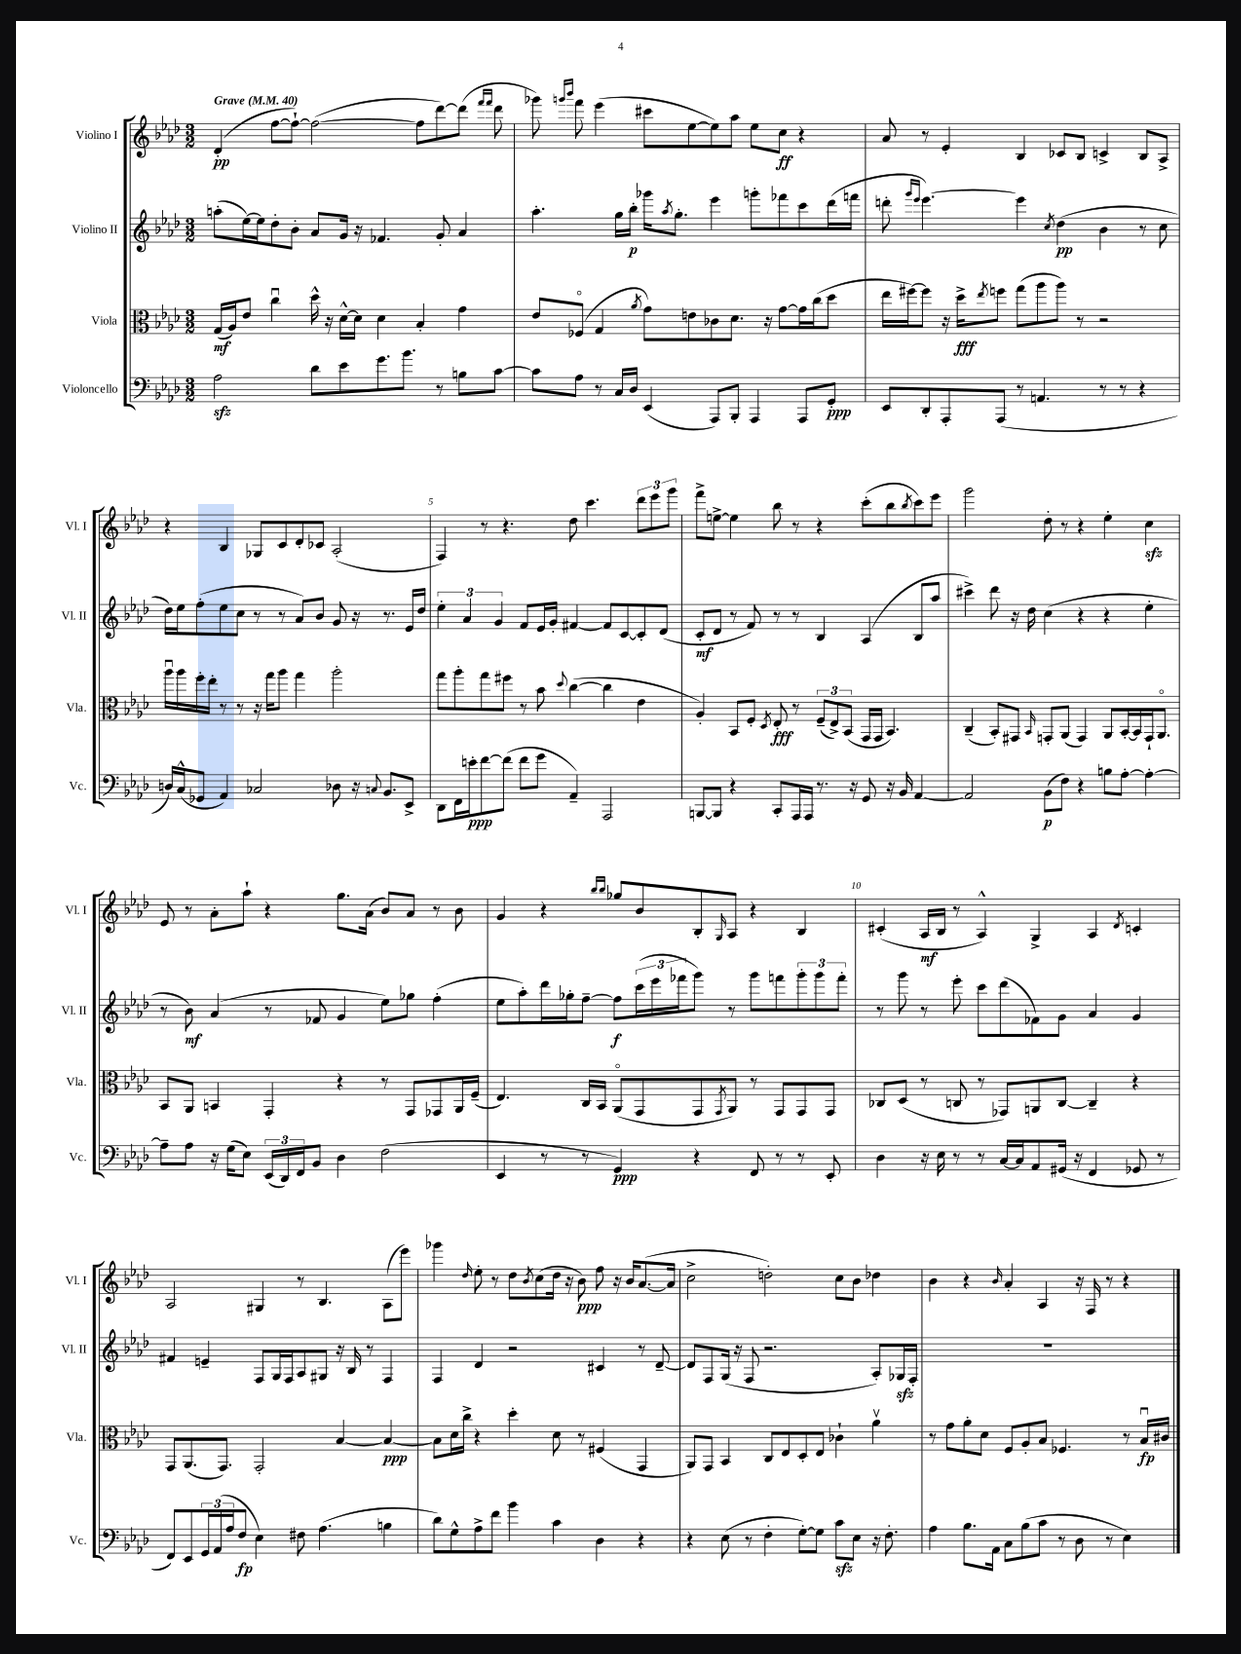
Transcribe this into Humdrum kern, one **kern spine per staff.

**kern	**dynam	**kern	**dynam	**kern	**dynam	**kern	**dynam
*part4	*part4	*part3	*part3	*part2	*part2	*part1	*part1
*staff4	*staff4	*staff3	*staff3	*staff2	*staff2	*staff1	*staff1
*I"Violoncello	*	*I"Viola	*	*I"Violino II	*	*I"Violino I	*
*I'Vc.	*	*I'Vla.	*	*I'Vl. II	*	*I'Vl. I	*
*clefF4	*	*clefC3	*	*clefG2	*	*clefG2	*
*k[b-e-a-d-]	*	*k[b-e-a-d-]	*	*k[b-e-a-d-]	*	*k[b-e-a-d-]	*
*M3/2	*	*M3/2	*	*M3/2	*	*M3/2	*
*MM40	*	*MM40	*	*MM40	*	*MM40	*
=1	=1	=1	=1	=1	=1	=1	=1
!	!	!	!	!	!	!LO:TX:a:B:t=Grave	!
2A-zz\	.	(16G/LL	mf	(8aan'\L	.	(4d-'/	pp
.	.	16A-/J)	.	.	.	.	.
.	.	8e-/J	.	[16ee-\L)	.	.	.
.	.	.	.	16ee-\J]	.	.	.
.	.	4ccu\	.	8dd-'\	.	[8ff\L	.
.	.	.	.	8b-'\J	.	8ff`\J_)	.
8d-\L	.	16dd-^^\	.	8a-/L	.	(2ff\_	.
.	.	16r	.	.	.	.	.
8e-\	.	[16d-^^\LL	.	16g/Jk	.	.	.
.	.	16d-\JJ]	.	16r	.	.	.
8.g\	.	4d-\	.	4.f-X/	.	.	.
8.b-\J	.	.	.	.	.	.	.
.	.	4B-'/	.	.	.	8ff\L]	.
8r	.	.	.	8g'/	.	[8ddd-\)	.
8Bn\L	.	4g\	.	4a-/	.	(8ddd-\J]	.
.	.	.	.	.	.	16qqfff/LL	.
.	.	.	.	.	.	16qqfff/JJ	.
[8c\J	.	.	.	.	.	8ddd-\	.
=2	=2	=2	=2	=2	=2	=2	=2
8c\L]	.	8e-/L	.	4.aa-'\	.	8ggg-X\)	.
.	.	.	.	.	.	16qqgggn/LL	.
.	.	.	.	.	.	16qqbbb-/JJ	.
8A-\J	.	(8F-X/J	.	.	.	8fff\	.
8r	.	4G/	.	.	.	(4eee-\	.
16C/LL	.	.	.	16gg\LL	.	.	.
16D-/JJ	.	.	.	16bb-'\JJ	p	.	.
.	.	8qa-/	.	.	.	.	.
(4EE-/	.	8g\L)	.	16ggg-X\KL	.	8ccc#X\L	.
.	.	.	.	8qaa-/	.	.	.
.	.	.	.	8.gg'\J	.	.	.
.	.	8en\	.	.	.	[8ee-\	.
8AAA-/L)	.	8c-X\	.	4eee-\	.	8ee-\])	.
8BBB-'/J	.	8.d-\J	.	.	.	8aa-\J	.
4AAA-/	.	.	.	8gggn'\L	.	8ee-\L	.
.	.	16r	.	.	.	.	.
.	.	[8g\L	.	8fff-X\	.	8cc\J	ff
8AAA-/L	.	16g\L]	.	8ccc\	.	4r	.
.	.	(16cc\J	.	.	.	.	.
8GG'/J	ppp	8dd-\J	.	(16ddd-\L	.	.	.
.	.	.	.	16fffn\JJ	.	.	.
=3	=3	=3	=3	=3	=3	=3	=3
8EE-/L	.	16ee-\LL	.	8dddn'\	.	8a-/	.
.	.	[16ff#X\J)	.	.	.	.	.
.	.	.	.	16qqggg/LL	.	.	.
.	.	.	.	16qqeee-/JJ	.	.	.
8DD-'/	.	8ff#\J]	.	[4.eee-\)	.	8r	.
8AAA-'/	.	16r	.	.	.	4e-'/	.
.	.	16dd-^\KL	fff	.	.	.	.
.	.	8qee-/	.	.	.	.	.
(8AAA-/J	.	8ffn\J	.	.	.	.	.
8r	.	(8gg\L	.	4eee-\]	.	4B-/	.
4.AAn/	.	8aa-\	.	.	.	.	.
.	.	.	.	8qcc/	.	.	.
.	.	8aa-\J)	.	(4dd-\	pp	8c-X/L	.
.	.	8r	.	.	.	8B-/J	.
8r	.	2r	.	4b-\	.	4cn^/	.
8r	.	.	.	.	.	.	.
4r	.	.	.	8r	.	8B-/L	.
.	.	.	.	8cc\	.	8A-^/J	.
!!LO:LB:g=z
=4	=4	=4	=4	=4	=4	=4	=4
16Dn/LL)	.	16aa-u\LL	.	16dd-\LL)	.	4r	.
(16C^^/J	.	16aa-\	.	16ee-\J	.	.	.
8GG-X/J	.	16ff'\	.	(8ff'\	.	.	.
.	.	16ee-'\JJ	.	.	.	.	.
4AA-/)	.	8r	.	8ee-\	.	4B-/	.
.	.	8r	.	8cc\J	.	.	.
2C-X/	.	16r	.	8r	.	8G-X/L	.
.	.	16gg\KL	.	.	.	.	.
.	.	8aa-\J	.	8r	.	8c/	.
.	.	4gg\	.	8a-/L)	.	8d-'/	.
.	.	.	.	8b-/J	.	8c-X/J	.
8D-X\	.	2aa-'\	.	8g/	.	(2A-'/	.
16r	.	.	.	16r	.	.	.
8qqCn/	.	.	.	.	.	.	.
8.BB-/L	.	.	.	8.r	.	.	.
8EE-^/J	.	.	.	16e-/LL	.	.	.
.	.	.	.	16dd-/JJ	.	.	.
=5	=5	=5	=5	=5	=5	=5	=5
8DD-\L	.	8gg\L	.	6ee-'\	.	4F/)	.
16FF\L	.	8aa-'\	.	.	.	.	.
.	.	.	.	6a-/	.	.	.
16en'\J	ppp	.	.	.	.	.	.
[8f\	.	8gg\	.	.	.	8r	.
.	.	.	.	6g/	.	.	.
(8f\J]	.	8ff#X\J	.	.	.	4.r	.
8f\L	.	8r	.	8f/L	.	.	.
8g\J	.	8b-\	.	16e-/L	.	.	.
.	.	.	.	16g'/JJ	.	.	.
.	.	8qqdd-/	.	.	.	.	.
4AA-~/)	.	([4cc\	.	[4f#X/	.	8dd-\	.
.	.	.	.	.	.	4.ccc\	.
2AAA-/	.	4cc\]	.	8f#/L]	.	.	.
.	.	.	.	[8c/	.	.	.
.	.	4e-\	.	8c'/]	.	12ddd-\L	.
.	.	.	.	.	.	12eee-\	.
.	.	.	.	(8d-/J	.	.	.
.	.	.	.	.	.	12ggg\J	.
=6	=6	=6	=6	=6	=6	=6	=6
[8BBBn/L	.	4A-'/)	.	8c'/L	mf	8fff^\L	.
8BBB/J]	.	.	.	8d-/J	.	[8een^\J	.
4r	.	8BB-/L	.	8r	.	4ee\]	.
.	.	8F'/J	.	8f/)	.	.	.
.	.	8qD-/	.	.	.	.	.
8CC'/L	.	8E-'/	fff	8r	.	8bb-\	.
16AAA-/L	.	8r	.	8r	.	8r	.
16AAA-/JJ	.	.	.	.	.	.	.
8.r	.	(12F~/L	.	4B-/	.	4r	.
.	.	12E-^/)	.	.	.	.	.
.	.	(12BB-/J	.	.	.	.	.
16r	.	.	.	.	.	.	.
8GG/	.	16GG/LL	.	(4A-/	.	(8ccc'\L	.
.	.	16GG/JJ	.	.	.	.	.
16r	.	4.BB-/)	.	.	.	8bb-\	.
16BB-/	.	.	.	.	.	.	.
.	.	.	.	.	.	8qbb-/	.
[4AA-/	.	.	.	8B-/L	.	8ccc\)	.
.	.	.	.	8aa-/J	.	8eee-\J	.
=7	=7	=7	=7	=7	=7	=7	=7
2AA-/]	.	(4C~/	.	4ccc#X^\)	.	2ggg\	.
.	.	8BB-'/L)	.	8ddd-\	.	.	.
.	.	8GG#X/J	.	16r	.	.	.
.	.	.	.	16dd-\	.	.	.
.	.	16qqBB-/	.	.	.	.	.
(8BB-\L	p	8GGn'/L	.	(4cc\	.	8dd-'\	.
8F\J)	.	(8AA-/J	.	.	.	8r	.
4r	.	4GG/)	.	4r	.	4r	.
8Bn\L	.	8AA-/L	.	4r	.	4ee-'\	.
[8A-'\J	.	[16BB-'/L	.	.	.	.	.
.	.	16BB-/]	.	.	.	.	.
4A-'\_	.	16GG`/J	.	4ee-'\	.	4cczz\	.
.	.	8.AA-/J	.	.	.	.	.
!!LO:LB:g=z
=8	=8	=8	=8	=8	=8	=8	=8
8A-~\L]	.	8BB-/L	.	8r	.	8e-/	.
8A-\J	.	8AA-/J	.	8b-\)	mf	8r	.
16r	.	4BBn/	.	(4a-/	.	8a-'\L	.
(16G\KL	.	.	.	.	.	.	.
8E-\J)	.	.	.	.	.	8aa-`\J	.
(24EE-/LL	.	4GG'/	.	8r	.	4r	.
24DD-/)	.	.	.	.	.	.	.
24FF/J	.	.	.	.	.	.	.
8BB-/J	.	.	.	8f-X/	.	.	.
4D-\	.	4r	.	4g/	.	8.gg\L	.
.	.	.	.	.	.	(16a-\Jk	.
(2F\	.	8r	.	8ee-\L)	.	8b-/L)	.
.	.	8GG/L	.	8gg-X\J	.	8a-/J	.
.	.	8GG-X/	.	(4ff'\	.	8r	.
.	.	16AA-/L	.	.	.	8b-\	.
.	.	(16F~/JJ	.	.	.	.	.
=9	=9	=9	=9	=9	=9	=9	=9
4EE-/	.	4.E-/)	.	8ee-\L	.	4g/	.
.	.	.	.	8aa-'\)	.	.	.
8r	.	.	.	16ddd-\L	.	4r	.
.	.	.	.	16gg-X'\J	.	.	.
8r	.	16C/LL	.	[8ff~\J	.	.	.
.	.	16BB-/JJ	.	.	.	.	.
.	.	.	.	.	.	16qqbb-/LL	.
.	.	.	.	.	.	16qqbb-/JJ	.
4GG/)	ppp	(8AA-/L	.	8ff\L]	f	8gg-X/L	.
.	.	8GG/	.	(24ccc\L	.	8b-/	.
.	.	.	.	24eee-\	.	.	.
.	.	.	.	24fff-X\J	.	.	.
4r	.	8GG/	.	8ggg\J)	.	8B-'/	.
.	.	8qGG/	.	.	.	16qqG/	.
.	.	8AA-/J)	.	8r	.	8A-/J	.
8FF/	.	8r	.	8ggg\L	.	4r	.
8r	.	8GG/L	.	8fffn\	.	.	.
8r	.	8GG/	.	12ggg'\	.	4B-/	.
.	.	.	.	12ggg\	.	.	.
8EE-'/	.	8GG/J	.	.	.	.	.
.	.	.	.	12fff'\J	.	.	.
=10	=10	=10	=10	=10	=10	=10	=10
4D-\	.	8C-X/L	.	8r	.	(4c#X'/	.
.	.	(8D-/J	.	8ggg\	.	.	.
16r	.	8r	.	8r	.	16A-/LL	mf
16E-\	.	.	.	.	.	16B-/JJ	.
8r	.	8Cn/	.	8eee-'\	.	8r	.
8r	.	8r	.	8ccc\L	.	4A-^^/)	.
[16C/LL	.	8GG-X/L)	.	(8ddd-\	.	.	.
16C/J]	.	.	.	.	.	.	.
8AA-/	.	8AAn/	.	8f-X\)	.	4G^/	.
(16GG#X/Jk	.	[8C/J	.	8g\J	.	.	.
16r	.	.	.	.	.	.	.
4FF/	.	4C~/]	.	4a-/	.	4A-/	.
.	.	.	.	.	.	8qd-/	.
8GG-X/	.	4r	.	4g/	.	4cn'/	.
8r	.	.	.	.	.	.	.
!!LO:LB:g=z
=11	=11	=11	=11	=11	=11	=11	=11
8FF/L)	.	8GG/L	.	4f#X/	.	2A-/	.
8EE-/	.	(8.AA-/	.	.	.	.	.
24GG/L	.	.	.	4en~/	.	.	.
(24AA-/	.	.	.	.	.	.	.
.	.	8.GG/J)	.	.	.	.	.
24A-/J	.	.	.	.	.	.	.
8F/J	fp	.	.	.	.	.	.
4E-\)	.	2GG'/	.	8F/L	.	4G#X/	.
.	.	.	.	16G/L	.	.	.
.	.	.	.	16F/J	.	.	.
8F#X\	.	.	.	8A-/	.	8r	.
(4.A-\	.	.	.	8G#X/J	.	4.B-/	.
.	.	[4B-/	.	16r	.	.	.
.	.	.	.	16B-/	.	.	.
.	.	.	.	8r	.	.	.
4Bn\	.	4B-/_	ppp	4F/	.	(8A-\L	.
.	.	.	.	.	.	8eee-\J)	.
=12	=12	=12	=12	=12	=12	=12	=12
8d-\L)	.	8B-\L]	.	4F/	.	4ggg-X\	.
8G^^\	.	16d-\L	.	.	.	.	.
.	.	16cc^\JJ	.	.	.	.	.
.	.	.	.	.	.	16qqdd-/	.
8A-^\	.	4r	.	4d-/	.	8ee-'\	.
8f\J	.	.	.	.	.	8r	.
4b-\	.	4dd-'\	.	2r	.	8dd-\L	.
.	.	.	.	.	.	8qb-/	.
.	.	.	.	.	.	(8cc\	.
4c\	.	8d-\	.	.	.	16dd-\Jk	.
.	.	.	.	.	.	16r	.
.	.	8r	.	.	.	8b-\)	ppp
4D-\	.	(4F#X/	.	4c#X/	.	8ff\	.
.	.	.	.	.	.	16r	.
.	.	.	.	.	.	16b-/KL	.
4r	.	4GG/	.	8r	.	([8.a-/	.
.	.	.	.	[8d-~/	.	.	.
.	.	.	.	.	.	16a-/Jk]	.
=13	=13	=13	=13	=13	=13	=13	=13
4r	.	8AA-/L)	.	8d-/L]	.	2cc^\	.
.	.	8GG/J	.	8F/	.	.	.
(8E-\	.	4BB-/	.	(16G/Jk	.	.	.
.	.	.	.	16r	.	.	.
8r	.	.	.	8F/	.	.	.
4F'\	.	8C/L	.	2.r	.	2ddn'\)	.
.	.	8E-/	.	.	.	.	.
[8G'\L)	.	8D-'/	.	.	.	.	.
8G\J]	.	8E-/J	.	.	.	.	.
8czz\L	.	4c-X`\	.	.	.	8cc\L	.
8E-\J	.	.	.	.	.	8b-\J	.
16r	.	4a-v\	.	8A-'/L)	.	4dd-X\	.
8.F'\	.	.	.	.	.	.	.
.	.	.	.	16G-Xzz/L	.	.	.
.	.	.	.	16F'/JJ	.	.	.
=14	=14	=14	=14	=14	=14	=14	=14
4A-\	.	8r	.	1.r	.	4b-\	.
.	.	8g\L	.	.	.	.	.
8.B-\L	.	8a-'\	.	.	.	4r	.
.	.	8d-\J	.	.	.	.	.
16AA-\Jk	.	.	.	.	.	.	.
.	.	.	.	.	.	16qqb-/	.
8C\L	.	8F/L	.	.	.	4a-'/	.
(8B-\	.	8A-'/	.	.	.	.	.
8c\J	.	8B-/J	.	.	.	4A-/	.
8r	.	4.F-X/	.	.	.	.	.
8D-\	.	.	.	.	.	16r	.
.	.	.	.	.	.	16F/	.
8r	.	.	.	.	.	8r	.
4E-\)	.	8r	.	.	.	4r	.
.	.	16B-u/LL	fp	.	.	.	.
.	.	16c#X/JJ	.	.	.	.	.
==	==	==	==	==	==	==	==
*-	*-	*-	*-	*-	*-	*-	*-
